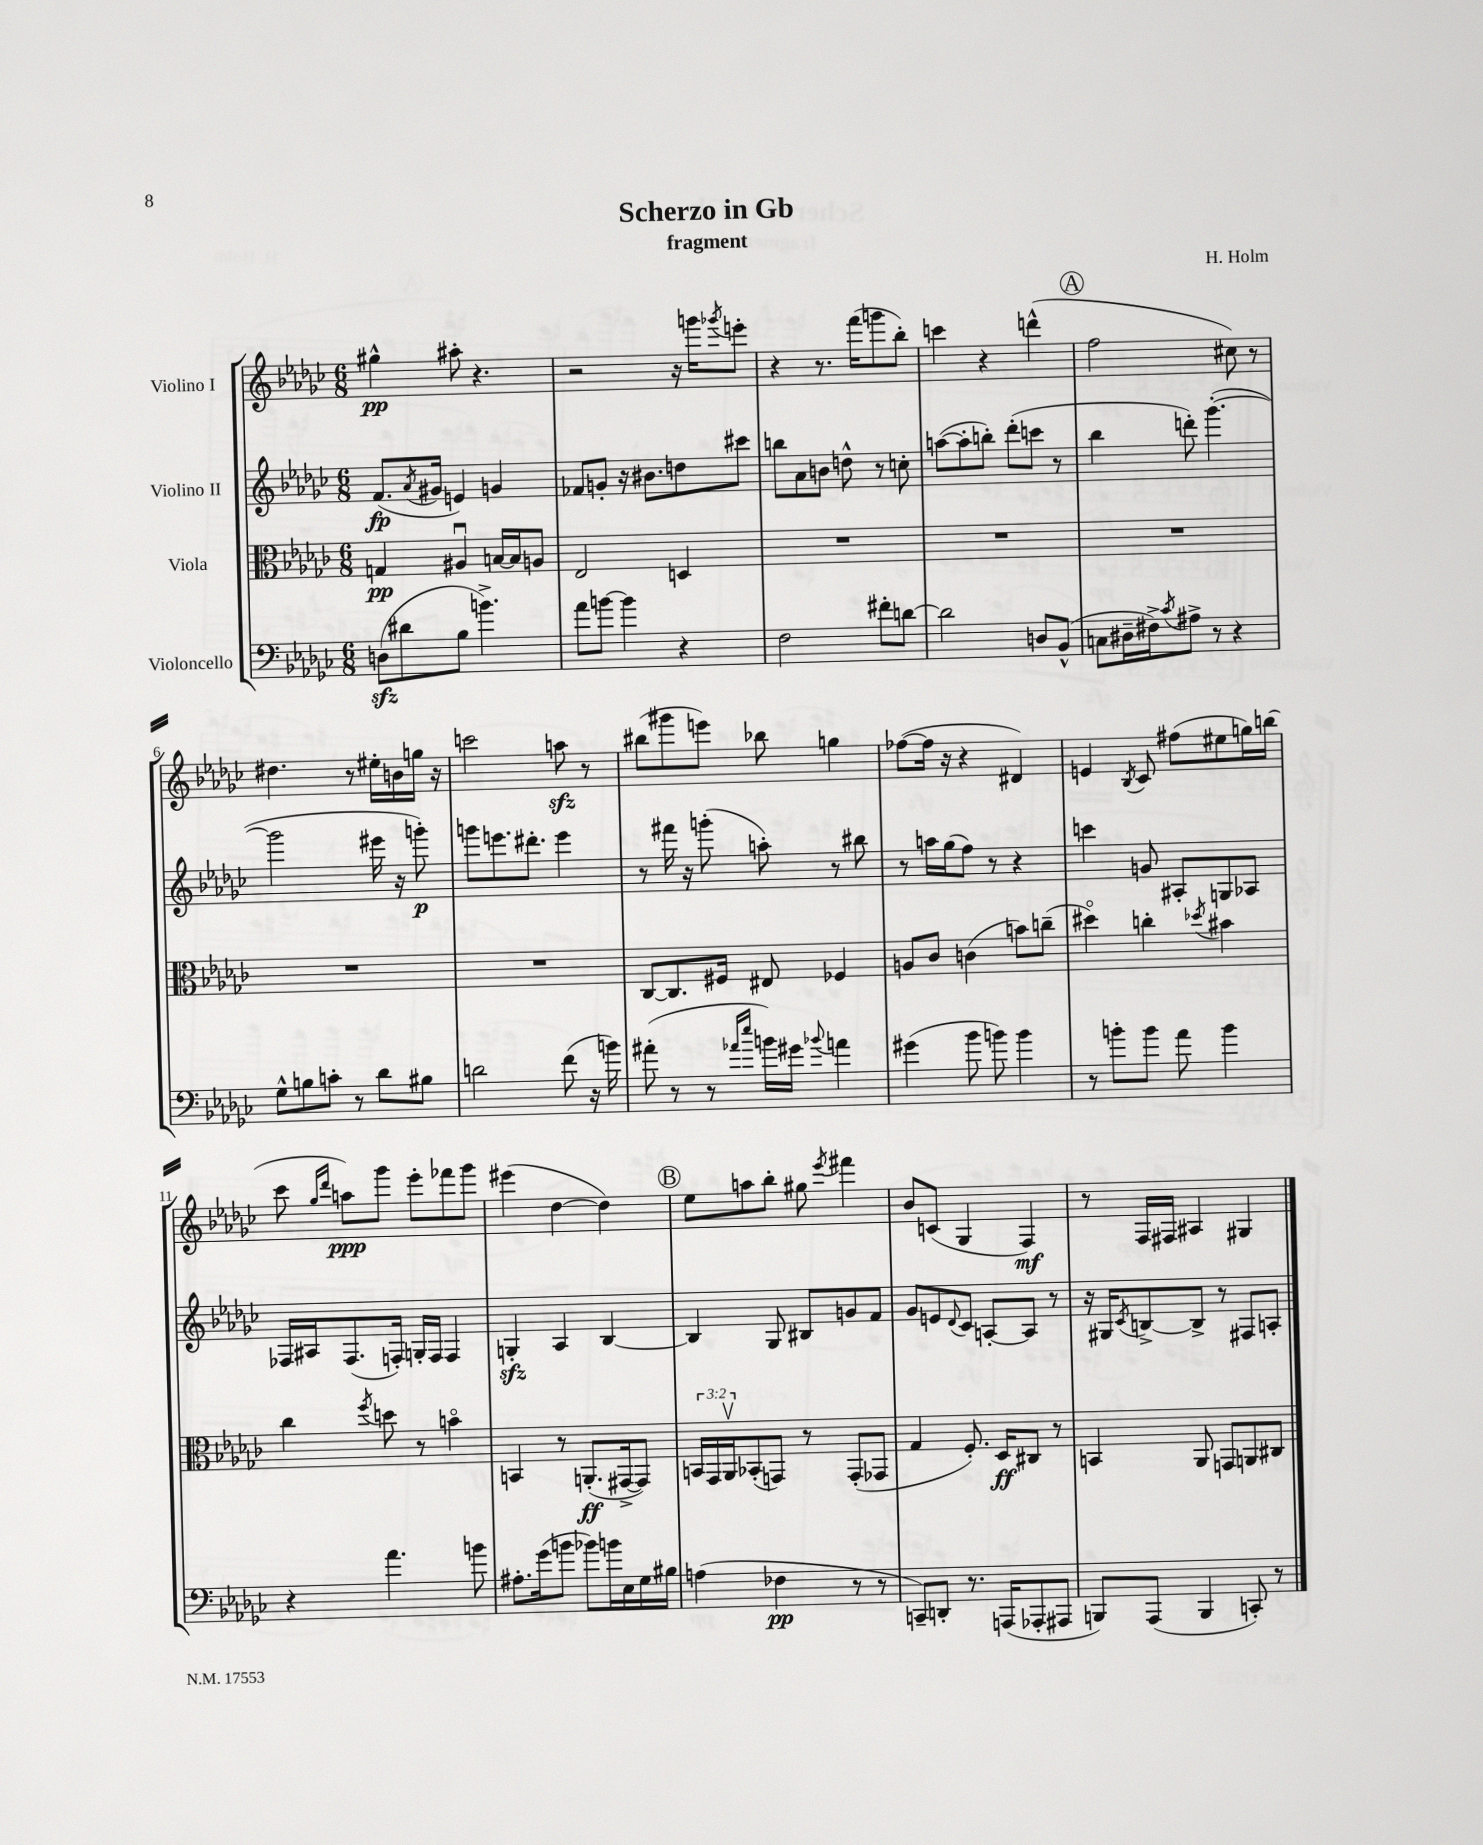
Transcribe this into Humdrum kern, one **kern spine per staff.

**kern	**kern	**kern	**kern
*staff4	*staff3	*staff2	*staff1
*clefF4	*clefC3	*clefG2	*clefG2
*k[b-e-a-d-g-c-]	*k[b-e-a-d-g-c-]	*k[b-e-a-d-g-c-]	*k[b-e-a-d-g-c-]
*M6/8	*M6/8	*M6/8	*M6/8
(8D	4G	(8.f	4gg#^^
8d#	.	.	.
.	.	8qa-	.
.	.	16g#	.
8B-	4A#u	4e)	8aa#'
4.b^)	.	.	4.r
.	[16B	4g	.
.	16B]	.	.
.	8A	.	.
=	=	=	=
8a-	2E-	8f-	2r
[8b	.	8g'	.
4b]	.	16r	.
.	.	8.b#	.
4r	4D	8dd	16r
.	.	.	16ggg
.	.	.	8qggg-
.	.	8ccc#	8eee'
=	=	=	=
2F	2.r	8bb	4r
.	.	8a-	.
.	.	8b	8.r
.	.	8dd^^	.
.	.	.	(16fff
8f#'	.	8r	8ggg
[8d	.	8cc'	8bb-')
=	=	=	=
2d]	2.r	([8aa	4ccc
.	.	8aa']	.
.	.	8bb')	4r
.	.	(8ddd-'	.
8D	.	8ccc	(4ddd^^
(8BB-^^	.	8r	.
=	=	=	=
8C	2.r	4bb-	2ff
16D#~	.	.	.
16F#^)	.	.	.
8qc-	.	.	.
8A#^	.	8ddd')	.
8r	.	([4.ggg-'	.
4r	.	.	8cc#)
.	.	.	8r
=	=	=	=
8G-^^	2.r	2ggg-]	4.dd#
8B	.	.	.
8c'	.	.	.
8r	.	.	8r
8d-	.	16eee#	16ee#'
.	.	16r	16b
8B#	.	8ggg')	16gg
.	.	.	16r
=	=	=	=
2d	2.r	8ggg	2ccc
.	.	8.eee	.
.	.	8.ddd#'	.
(8f	.	4eee	8aa
16r	.	.	8r
16b)	.	.	.
=	=	=	=
(8a#'	[8C-	8r	(8bb#
8r	8.C-]	16fff#	8ggg#
.	.	16r	.
8r	.	(8ggg'	8eee)
.	16F#	.	.
16qqa-	.	.	.
16qqee-	.	.	.
16b)	8E#	8aa')	8bb-
16g#	.	.	.
8qqb-	.	.	.
4a	4F-	8r	4gg
.	.	8bb#	.
=	=	=	=
(4g#	8A	8r	([8ff-
.	8c-	16aa	16ff-]
.	.	(16gg-	16r
8b-	(4c	8ff)	4r
8b)	.	8r	.
4b	8b)	4r	4d#)
.	(8cc~	.	.
=	=	=	=
8r	4dd#o)	4ccc	4e
8b'	.	.	.
.	.	.	8qB-
8b	4cc'	8g	8c-
8a-	.	8A#'	(8ff#
.	8qdd-	.	.
4b	4b#	8G	8ee#
.	.	8A-	16gg)
.	.	.	(16bb
=	=	=	=
4r	4cc-	16F-	8ccc-
.	.	16A#	.
.	.	.	16qqgg-
.	.	.	16qqddd-
.	.	(8.F-	8aa)
.	8qff	.	.
4.a-	8dd	.	8ggg-
.	.	16F')	.
.	8r	16G'	8eee-'
.	.	16F	.
.	4bo	4F	8fff-
8b	.	.	8ggg-
=	=	=	=
8.A#'	4BB	4G'	(4eee#
(16g-	.	.	.
8b	8r	4A-	[4dd-
8b-)	(8.AA'	.	.
16b	.	[4B-	4dd-])
16E-	[16GG#^	.	.
16G-	8GG#])	.	.
16B#	.	.	.
=	=	=	=
(4A	24BB	4B-]	8ee-
.	24GG-	.	.
.	24AA-v	.	.
.	(8BB-'	.	8aa
4F-	8GG)	8G-	8bb-'
.	8r	8B#	8gg#
.	.	.	8qeee-
8r	(8GG'	8g	4fff#
8r	8GG-	8f	.
=	=	=	=
8CC~)	4G-	8g-	8b-
8DD'	.	8e	(8c
.	.	8qqd-	.
8.r	8.F')	8c-	4G-
.	.	[8A'	.
(16AAA	16D-	.	.
8AAA-'	8C#	8A]	4F)
8AAA#	8r	8r	.
=	=	=	=
8BBB)	4BB	16r	8r
.	.	16G#	.
.	.	8qc-	.
(8AAA-	.	[8B^	16F
.	.	.	16F#
4BBB	8AA-	8B^]	4A#
.	8GG	8r	.
8CC')	8AA	8F#	4G#
8r	8C#	8A'	.
==	==	==	==
*-	*-	*-	*-
